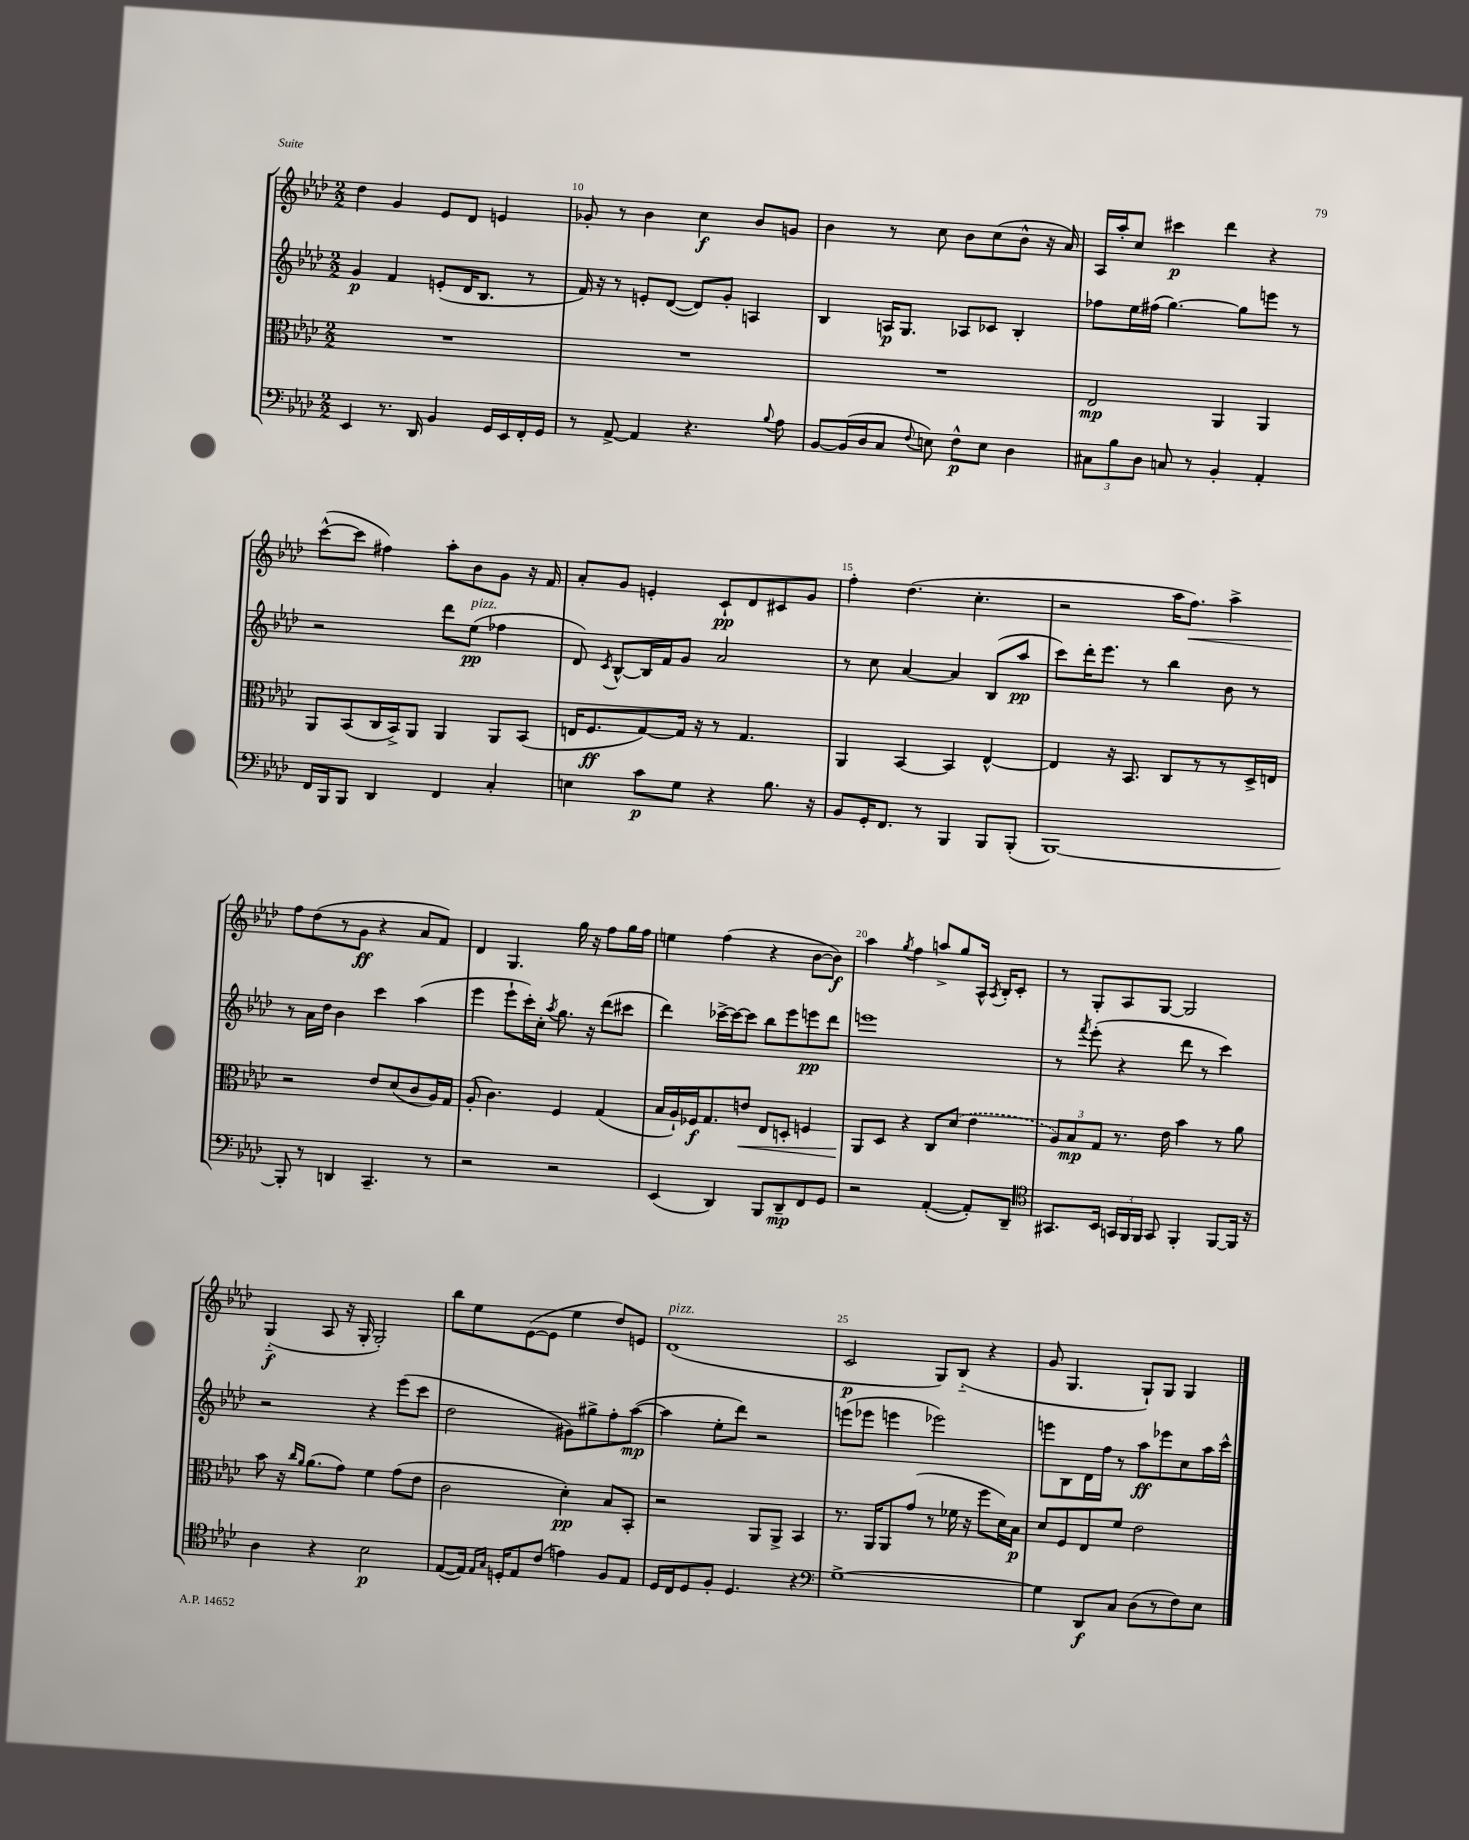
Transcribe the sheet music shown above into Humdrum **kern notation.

**kern	**kern	**kern	**kern
*staff4	*staff3	*staff2	*staff1
*clefF4	*clefC3	*clefG2	*clefG2
*k[b-e-a-d-]	*k[b-e-a-d-]	*k[b-e-a-d-]	*k[b-e-a-d-]
*M2/2	*M2/2	*M2/2	*M2/2
4EE-	1r	4g	4dd-
8.r	.	4f	4g
16DD-	.	.	.
4BB-	.	(8e'	8e-
.	.	16d-	8d-
.	.	8.B-	.
16GG	.	.	4e
16EE-	.	.	.
16FF'	.	8r	.
16GG	.	.	.
=	=	=	=
8r	1r	16f)	8g-'
.	.	16r	.
[8AA-^	.	8r	8r
4AA-]	.	8e'	4b-
.	.	([8d-	.
4.r	.	8d-])	4cc
.	.	8g'	.
.	.	4A	8b-
8qqB-	.	.	.
8A-	.	.	8g
=	=	=	=
[8BB-	1r	4B-	4b-
(16BB-]	.	.	.
16D-	.	.	.
8C	.	16A	8r
.	.	8.G	.
8qqF	.	.	.
8E)	.	.	8cc
8F^^	.	8A-	8b-
8E	.	8c-	(8cc
4D-	.	4B-'	8b-^^
.	.	.	16r
.	.	.	16a-)
=	=	=	=
12C#	2E-	8ff-	16A-
.	.	.	16aa-'
12B-	.	.	.
.	.	16ee-	8cc
12D-	.	.	.
.	.	(16ff#	.
8C	.	[4.gg)	4ccc#
8r	.	.	.
4BB-'	4AA-	.	4ddd-
.	.	8gg]	.
4AA-'	4AA-	8eee	4r
.	.	8r	.
=	=	=	=
16FF	8AA-	2r	([8ccc^^
16BBB-	.	.	.
8BBB-	(8BB-	.	8ccc]
4DD-	16C	.	4ff#)
.	16BB-^)	.	.
.	8AA-	.	.
4FF	4AA-	8ddd-	8aa-'
.	.	(8ee-	8b-
4C'	8AA-	4ff-	8g
.	(8BB-	.	16r
.	.	.	16f
=	=	=	=
4E	16E	8d-)	8a-'
.	8.F	.	.
.	.	8qc	.
.	.	[8B-^^	8g
8c	[8G)	16B-]	4e'
.	.	16f	.
8G	16G]	8g	.
.	16r	.	.
4r	8r	2a-	8c`
.	4.G	.	8d-
8.B-	.	.	8c#
.	.	.	8g
16r	.	.	.
=	=	=	=
8BB-	4AA-	8r	4ff'
16GG'	.	8cc	.
8.FF	.	.	.
.	[4BB-	[4a-	(4.dd-
8r	.	.	.
4BBB-	4BB-]	4a-]	.
.	.	.	4.cc'
8BBB-	[4E-^^	(8B-	.
(8BBB-'	.	8aa-	.
=	=	=	=
[1BBB-)	4E-]	8ccc)	2r
.	.	16ddd-'	.
.	.	8.eee-	.
.	16r	.	.
.	8.BB-	.	.
.	.	8r	.
.	8C	4bb-	16aa-
.	.	.	8.ff)
.	8r	.	.
.	8r	8b-	4aa-^
.	16D-^	8r	.
.	16E	.	.
=	=	=	=
8BBB-']	2r	8r	8ff
8r	.	16a-	(8dd-
.	.	16dd-	.
4DD	.	4b-	8r
.	.	.	8g
4.CC~	8e-	4ccc	4r
.	(8d-	.	.
.	8c	(4aa-	8a-
8r	16A-)	.	8f)
.	16G	.	.
=	=	=	=
2r	(8A-'	4eee-	4d-
.	4.c)	.	.
.	.	8eee-`	4.G
.	.	16ccc')	.
.	.	16cc'	.
.	.	8qaa-	.
2r	4F	8.gg	.
.	.	.	16gg
.	.	16r	16r
.	(4G	(8ddd-	8ff
.	.	8ccc#	16gg
.	.	.	16ff
=	=	=	=
(4EE-	16B-	4ddd-)	4ee
.	16A-`)	.	.
.	16F-	.	.
.	8.G	.	.
4DD-)	.	[16ccc-^	(4ff
.	.	16ccc-_	.
.	8e	8ccc-]	.
8BBB-	8E-	8bb-	4r
8DD-~	8D'	8eee-	.
8FF	4F	8eee	[8b-
8GG	.	8ddd-	8b-])
=	=	=	=
2r	8AA-	1eee	4aa-
.	8D-	.	.
.	.	.	8qgg
.	4r	.	4ff
([4AA-'	8C	.	8aa^
.	(8d-	.	8gg
8AA-'])	4e-	.	16A-^^
.	.	.	8qA-
.	.	.	16B-'
8DD-~	.	.	8c'
=	=	=	=
*clefC4	*	*	*
8.GG#	12A-)	8r	8r
.	12B-	.	.
.	.	8qfff	.
.	.	(8eee-'	8G'
.	12G	.	.
16BB-	.	.	.
24GG	8.r	4r	8A-
24FF	.	.	.
24FF	.	.	.
8GG	.	.	[8G
.	16e-	.	.
4FF'	4b-	8ddd-	2G]
.	.	8r	.
[8FF	8r	4ccc)	.
16FF]	8a-	.	.
16r	.	.	.
=	=	=	=
4A-	8b-	2r	(4G'~
.	16r	.	.
.	16qqcc	.	.
.	16qqa-	.	.
.	(8.a-	.	.
4r	.	.	8A-
.	8g)	.	16r
.	.	.	16G'
2B-	4f	4r	2G')
.	(8g	(8eee-	.
.	8e-	8ccc	.
=	=	=	=
([8E-	2c	2dd-	8bb-
16E-])	.	.	8ee-
16qqE-	.	.	.
16qqG	.	.	.
16D'	.	.	.
8E-	.	.	([8e-
(8c	.	.	8e-]
4e)	4d-')	8g#)	4ee-
.	.	8gg#^	.
8F	8B-	8ff'	8dd-)
8E-	8BB-'	([8aa-	8e
=	=	=	=
16D-	2r	4aa-]	(1d-
16C	.	.	.
8D-	.	.	.
8F'	.	8ee-'	.
4.D-	.	8ddd-)	.
.	8AA-	2r	.
.	8AA-^	.	.
4r	4BB-	.	.
=	=	=	=
*clefF4	*	*	*
[1G^	8.r	(8eee	2c
.	.	8eee-	.
.	16AA-	.	.
.	8AA-	4eee	.
.	(8g	.	.
.	8r	2eee-)	8G)
.	16f-	.	(8B-'~
.	16r	.	.
.	8ff	.	4r
.	16d-)	.	.
.	16B-	.	.
=	=	=	=
4G]	8d-	8eee	8g
.	8F	8B-	4.G
8DD-	8E-	16d-	.
.	.	16ff	.
8C	8f	8r	.
(8D-	2e-	8aa-	8G`)
8r	.	8eee-	8G
8F)	.	8cc	4G
8E-	.	16aa-	.
.	.	16ccc^^	.
==	==	==	==
*-	*-	*-	*-
